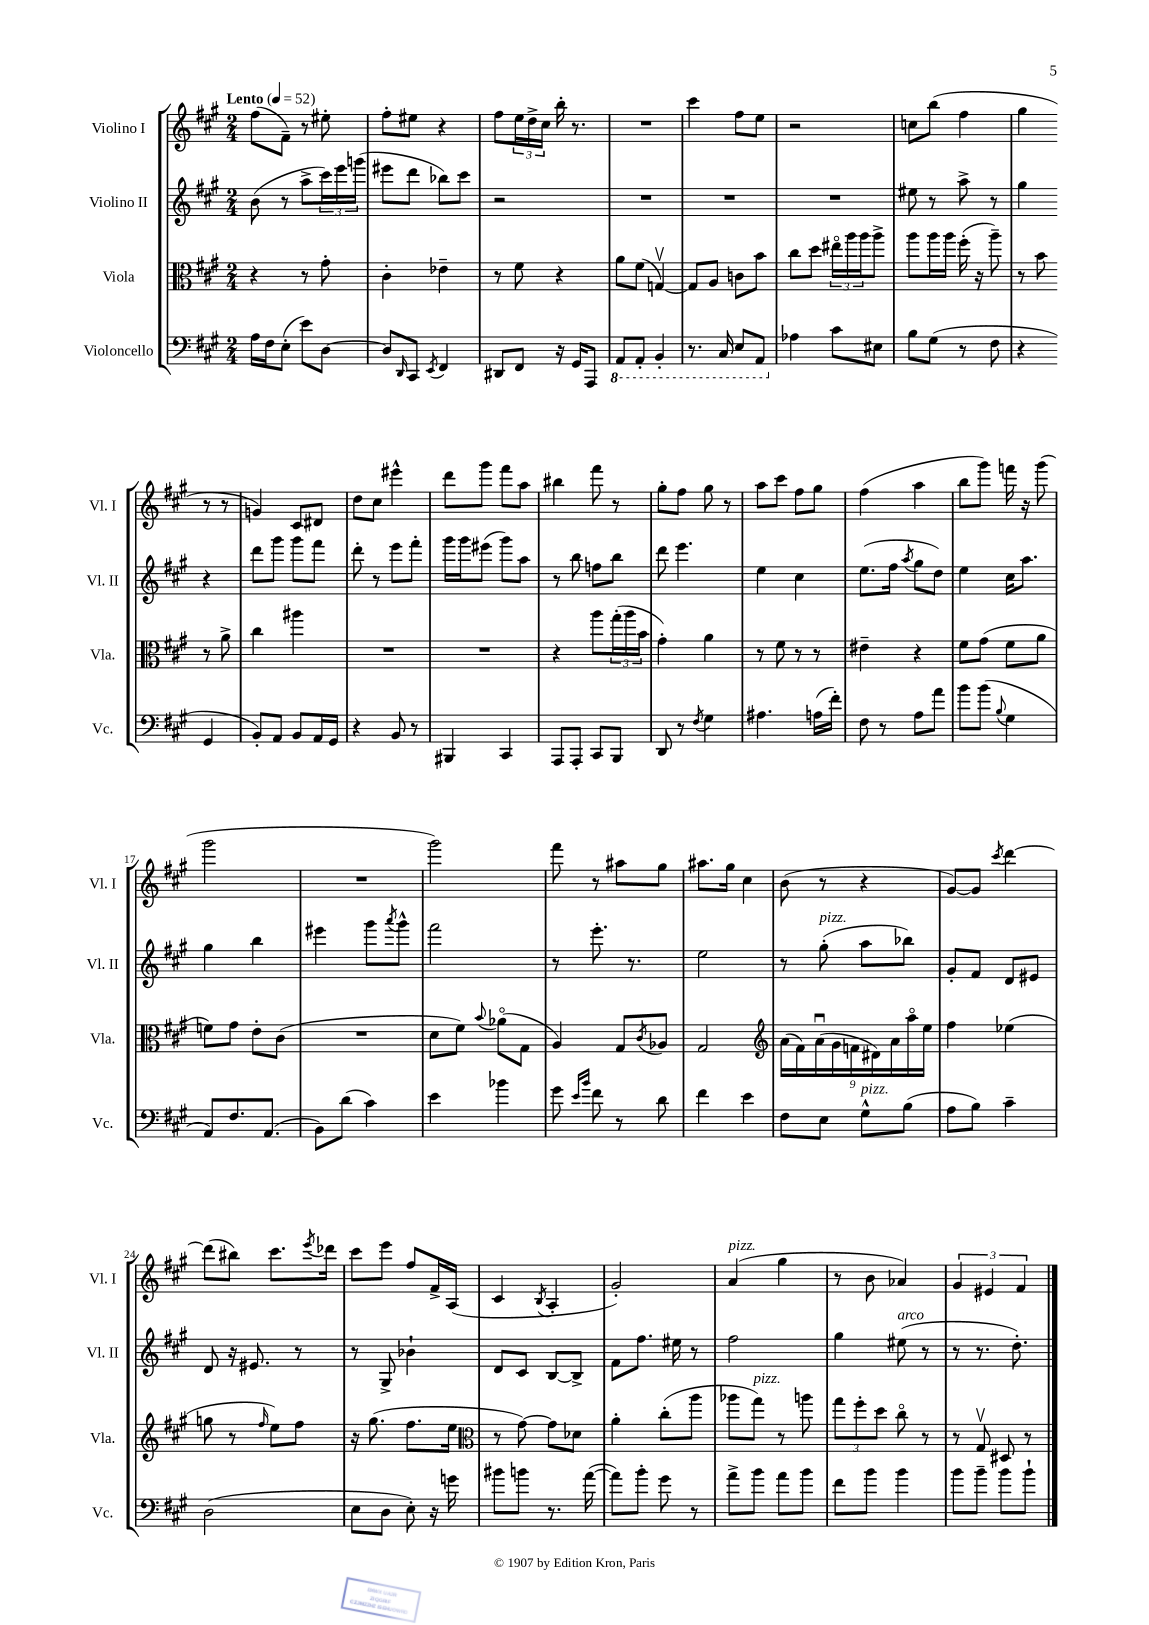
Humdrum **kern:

**kern	**kern	**kern	**kern
*staff4	*staff3	*staff2	*staff1
*clefF4	*clefC3	*clefG2	*clefG2
*k[f#c#g#]	*k[f#c#g#]	*k[f#c#g#]	*k[f#c#g#]
*M2/4	*M2/4	*M2/4	*M2/4
*MM52	*MM52	*MM52	*MM52
16A\LL	4r	(8b\	(8ff#\L
16F#\J	.	.	.
(8E'\J	.	8r	8f#~\J)
8e\L)	8r	8aa^\L	8r
[8D\J	8g#'\	24ccc#\L)	8ee#'\
.	.	24eee\	.
.	.	(24ggg\JJ	.
=	=	=	=
8D/]L	4c#'\	8eee#\L	8ff#'\L
16qqDD/	.	.	.
8CC#/J	.	8ddd\J	8ee#\J
8qEE/	.	.	.
4FF#/	4e-~\	8bb-\L)	4r
.	.	8ccc#\J	.
=	=	=	=
8DD#/L	8r	2r	8ff#\L
8FF#/J	8f#\	.	24ee\L
.	.	.	24dd^\
.	.	.	24cc#\JJ
16r	4r	.	16bb'\
16GG#/LK	.	.	8.r
8AAA/J	.	.	.
=	=	=	=
8AAA/L	8a\L	2r	2r
8AAA'/J	(8f#\J	.	.
4BBB'/	[4Gv/)	.	.
=	=	=	=
8.r	8G/]L	2r	4ccc#\
.	8A/J	.	.
16CC#/	.	.	.
8EE/L	8c\L	.	8ff#\L
8AAA/J	8b\J	.	8ee\J
=	=	=	=
4A-\	8cc#\L	2r	2r
.	8dd\J	.	.
8c#\L	24ee#o\LL	.	.
.	24aa\	.	.
.	24aa\J	.	.
8E#\J	8aa^\J	.	.
=	=	=	=
8B\L	8aa\L	8ee#\	8cc\L
(8G#\J	16aa\L	8r	(8bb\J
.	16aa\JJ	.	.
8r	(16ff#'\	8aa^\	4ff#\
.	16r	.	.
8F#\	8aa~\)	8r	.
=	=	=	=
4r	8r	4gg#\	4gg#\
.	8b\	.	.
4GG#/	8r	4r	8r
.	8a^\	.	8r
=	=	=	=
8BB'/L)	4cc#\	8ddd\L	4g/)
8AA/J	.	8ggg#\J	.
8BB/L	4aa#\	8ggg#\L	8c#/L
16AA/L	.	8fff#\J	8d#/J
16GG#/JJ	.	.	.
=	=	=	=
4r	2r	8ddd'\	8dd\L
.	.	8r	8cc#\J
8BB/	.	8eee\L	4eee#^^\
8r	.	8fff#'\J	.
=	=	=	=
4BBB#/	2r	16ggg#\LL	8ddd\L
.	.	16ggg#\J	.
.	.	(8eee#\J	8ggg#\J
4CC#/	.	8ggg#\L)	8fff#\L
.	.	8aa\J	8aa\J
=	=	=	=
8AAA/L	4r	8r	4bb#\
8AAA'/J	.	8bb\	.
8CC#/L	8aa\L	8ff\L	8fff#\
8BBB/J	(24gg#'\L	8bb\J	8r
.	24aa\	.	.
.	24b\JJ	.	.
=	=	=	=
8DD/	4g#'\)	8ddd\	8gg#'\L
8r	.	4.eee\	8ff#\J
8qF#/	.	.	.
4G#\	4a\	.	8gg#\
.	.	.	8r
=	=	=	=
4.A#\	8r	4ee\	8aa\L
.	8f#\	.	8ccc#\J
.	8r	4cc#\	8ff#\L
(16A\LL	8r	.	8gg#\J
16f#'\JJ)	.	.	.
=	=	=	=
8F#\	4e#~\	(8.ee\L	(4ff#\
8r	.	.	.
.	.	16ff#\Jk	.
.	.	8qaa/	.
8A\L	4r	8gg#\L	4aa\
8a\J	.	8dd\J)	.
=	=	=	=
8b\L	8f#\L	4ee\	8bb\L
(8b\J	(8g#\J	.	8ggg#\J)
8qqB/	.	.	.
4G#\	8f#\L	16cc#\LK	16fff\
.	.	8.aa\J	16r
.	8a\J	.	(8ggg#\
=	=	=	=
8AA/L)	8f\L)	4gg#\	2ggg#\
8.F#/	8g#\J	.	.
.	8e'\L	4bb\	.
(8.AA/J	.	.	.
.	(8c#\J	.	.
=	=	=	=
8BB\L)	2r	4eee#\	2r
(8d\J	.	.	.
4c#\)	.	8ggg#\L	.
.	.	8qaaa/	.
.	.	8ggg#^^\J	.
=	=	=	=
4e\	8d\L	2fff#\	2ggg#\)
.	8f#\J)	.	.
.	8qqb/	.	.
4b-\	(8a-o\L	.	.
.	8G#\J	.	.
=	=	=	=
8g#\	4A/)	8r	8fff#\
16qqe/LL	.	.	.
16qqb/JJ	.	.	.
8f#\	.	8.eee'\	8r
8r	8G#/L	.	8aa#\L
.	.	8.r	.
.	8qc#/	.	.
8d\	8A-/J	.	8gg#\J
=	=	=	=
4f#\	2G#/	2ee\	8.aa#\L
.	.	.	16gg#\Jk
4e\	.	.	4cc#\
=	=	=	=
*	*clefG2	*	*
8F#\L	(18a\LL	8r	(8b\
.	18f#\)	.	.
.	(18au\	.	.
8E\J	.	(8gg#'\	8r
.	18g#\	.	.
.	18f\	.	.
8G#^^\L	.	8aa\L	4r
.	18d#\)	.	.
.	18a\	.	.
(8B\J	.	8bb-\J)	.
.	18aao\	.	.
.	18ee\JJ	.	.
=	=	=	=
8A\L	4ff#\	8g#'/L	[8g#/L)
8B\J)	.	8f#/J	8g#/]J
.	.	.	8qccc#/
4c#~\	(4ee-\	8d/L	[4ddd\
.	.	8e#/J	.
=	=	=	=
(2D\	8gg\	8d/	(8ddd\]L
.	8r	16r	8bb#\J)
.	.	8.e#/	.
.	16qqff#/	.	.
.	8ee\L)	.	8.ccc#\L
.	8ff#\J	8r	.
.	.	.	8qeee/
.	.	.	16ddd-\Jk
=	=	=	=
8E\L	16r	8r	8ccc#\L
.	(8.gg#\	.	.
8D\J	.	8G#^/	8eee\J
8E'\)	8.ff#\L	4b-`\	8ff#/L
16r	.	.	16f#^/L
16g\	16ee\Jk	.	(16A/JJ
=	=	=	=
*	*clefC3	*	*
8b#\L	8r	8d/L	4c#/
8b\J	[8g#\)	8c#/J	.
.	.	.	8qB/
8.r	8g#\]L	[8B/L	4A'/
.	8d-\J	8B^/]J	.
([16a\	.	.	.
=	=	=	=
8a\]L)	4a'\	8f#\L	2g#'/)
8b'\J	.	8.ff#\J	.
8g#\	(8cc#'\L	.	.
.	.	16ee#\	.
8r	8aa\J	8r	.
=	=	=	=
8a^\L	8aa-\L	2ff#\	(4a/
8b\J	8gg#\J)	.	.
8a\L	8r	.	4gg#\
8b\J	8aa\	.	.
=	=	=	=
8f#\L	12gg#\L	4gg#\	8r
.	12ff#'\	.	.
8b\J	.	.	8b\
.	12dd\J	.	.
4b\	8cc#o\	(8ee#\	4a-/)
.	8r	8r	.
=	=	=	=
8b\L	8r	8r	6g#/
8b~\J	8G#v/	8.r	.
.	.	.	6e#/
8b\L	8D#/	.	.
.	.	8.dd'\)	.
.	.	.	6f#/
8b`\J	8r	.	.
==	==	==	==
*-	*-	*-	*-
